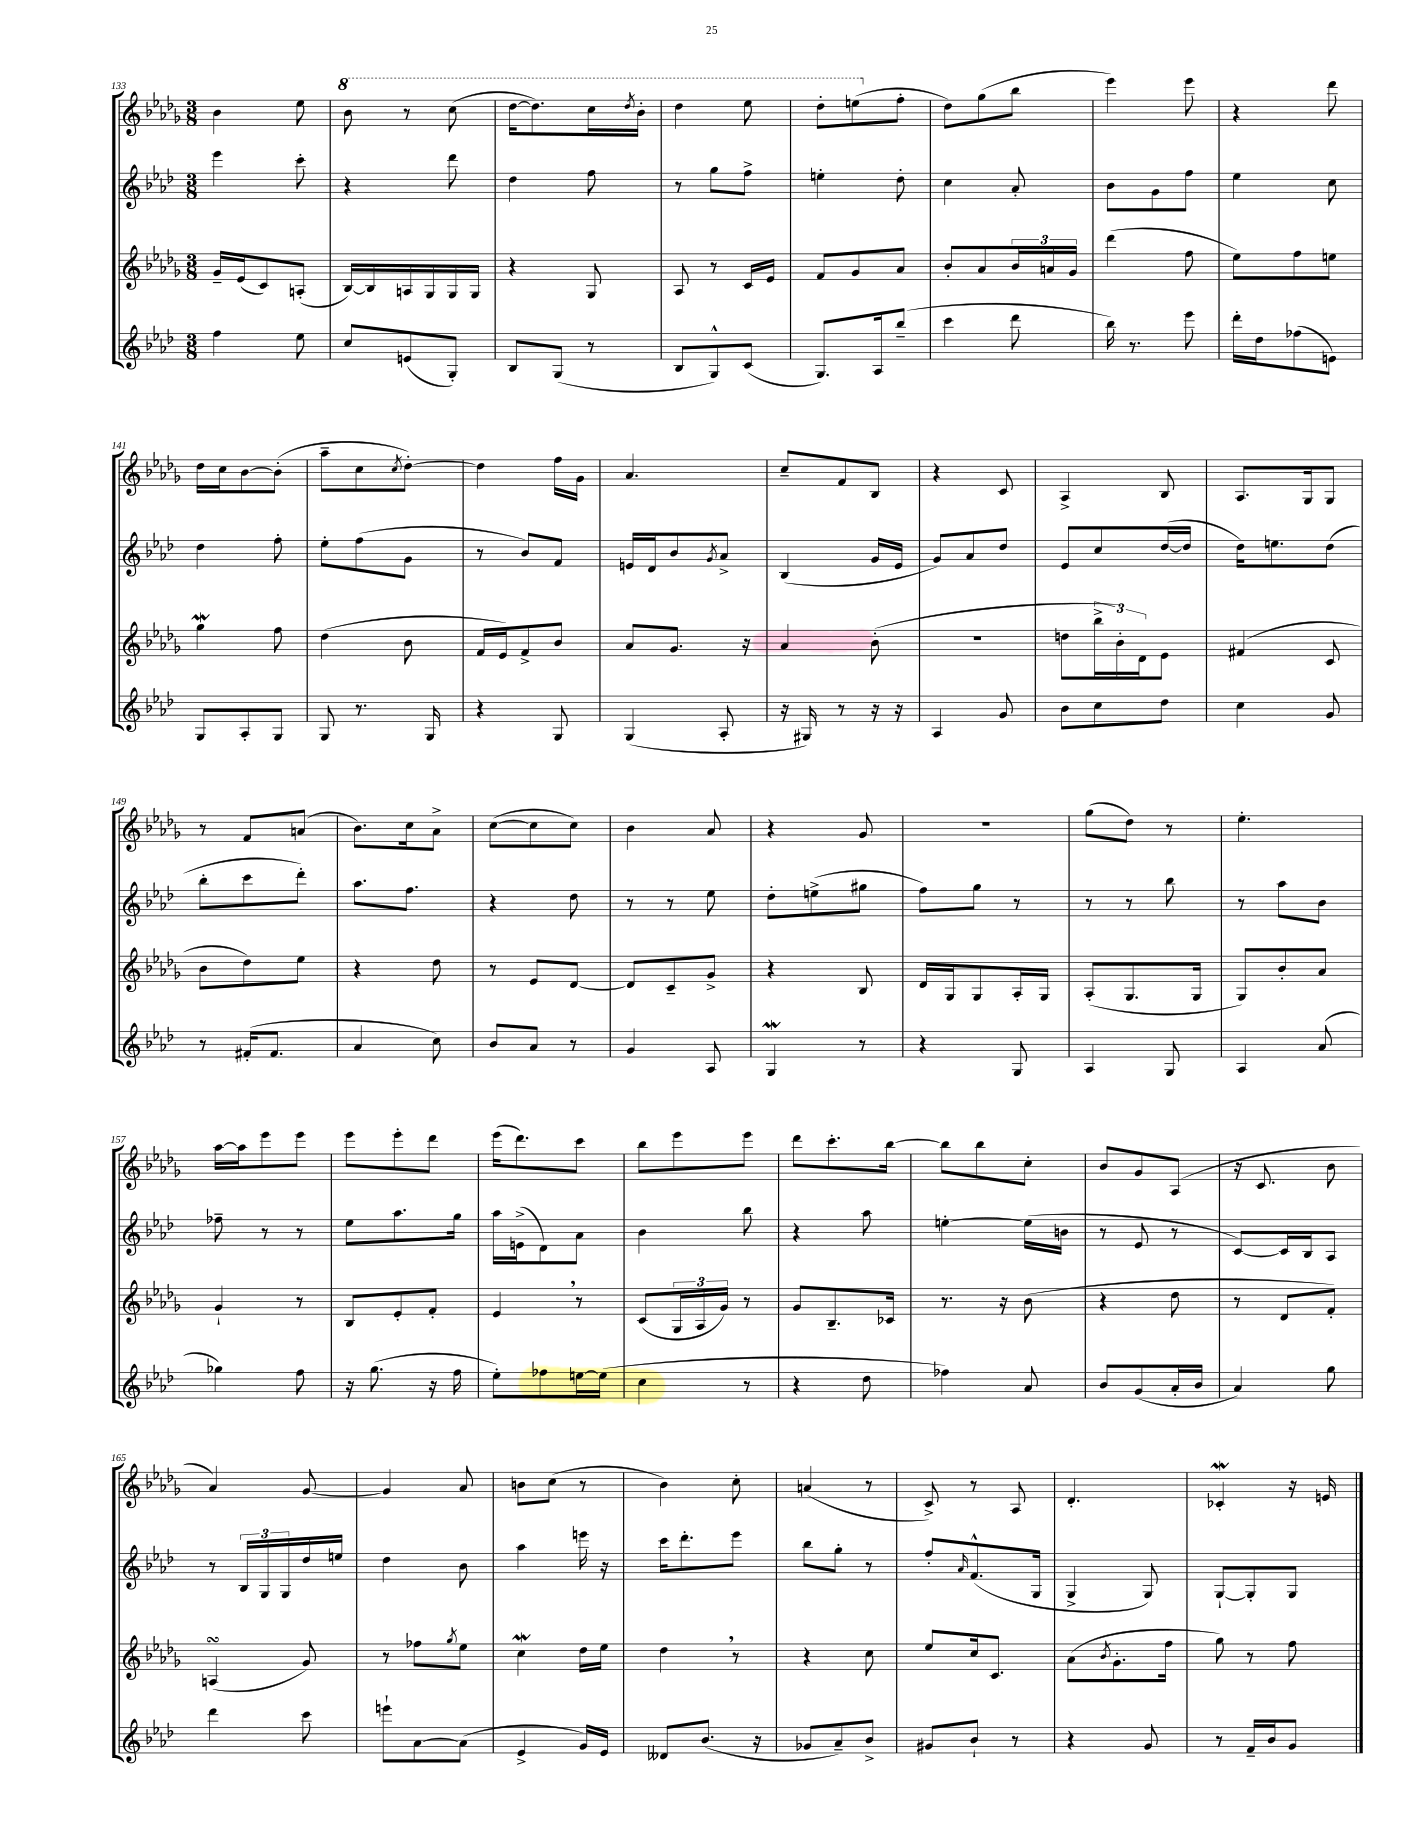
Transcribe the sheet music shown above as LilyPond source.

<<
\new StaffGroup <<
\new Staff = "s0" {
    \clef treble \key des \major \numericTimeSignature \time 3/8
    bes'4 ees''8 |
    \ottava #1 bes''8 r8 c'''8( |
    des'''16~ des'''8.) c'''16 \acciaccatura { des'''8 } bes''16-. |
    des'''4 ees'''8 |
    des'''8-. e'''8( \ottava #0 f''8-. |
    des''8) ges''8( bes''8 |
    ees'''4) ees'''8 |
    r4 des'''8 |
    des''16 c''16 bes'8~ bes'8-.( |
    aes''8-- c''8 \acciaccatura { c''8 } des''8~-.) |
    des''4 f''16 ges'16 |
    aes'4. |
    c''8-- f'8 bes8 |
    r4 c'8 |
    aes4-> bes8 |
    aes8. ges16 ges8 |
    r8 f'8 a'8( |
    bes'8.) c''16 aes'8-> |
    c''8~( c''8 c''8) |
    bes'4 aes'8 |
    r4 ges'8 |
    R4. |
    ges''8( des''8) r8 |
    ees''4.-. |
    aes''16~ aes''16 ees'''8 ees'''8 |
    ees'''8 ees'''8-. des'''8 |
    ees'''16( des'''8.) c'''8 |
    bes''8 ees'''8 ees'''8 |
    des'''8 c'''8.-. bes''16~ |
    bes''8 bes''8 c''8-. |
    bes'8 ges'8 aes8( |
    r16 c'8. bes'8 |
    aes'4) ges'8~ |
    ges'4 aes'8 |
    b'8 c''8( r8 |
    bes'4) c''8-. |
    a'4( r8 |
    c'8->) r8 aes8 |
    des'4.-. |
    ces'4-.\mordent r16 e'16 \bar "|." |
}
\new Staff = "s1" {
    \clef treble \key aes \major \numericTimeSignature \time 3/8
    ees'''4 c'''8-. |
    r4 des'''8 |
    des''4 f''8 |
    r8 g''8 f''8-> |
    e''4-. des''8-. |
    c''4 aes'8-. |
    bes'8 g'8 f''8 |
    ees''4 c''8 |
    des''4 f''8-. |
    ees''8-. f''8( g'8 |
    r8 bes'8) f'8 |
    e'16 des'16 bes'8 \acciaccatura { g'8 } aes'8-> |
    bes4( g'16 ees'16 |
    g'8) aes'8 des''8 |
    ees'8 c''8 des''16~( des''16 |
    des''16) e''8. des''8( |
    bes''8-. c'''8 des'''8-.) |
    aes''8. f''8. |
    r4 des''8 |
    r8 r8 ees''8 |
    des''8-. e''8->( gis''8 |
    f''8) g''8 r8 |
    r8 r8 bes''8 |
    r8 aes''8 bes'8 |
    fes''8-- r8 r8 |
    ees''8 aes''8. g''16 |
    aes''16 e'16->( des'8) aes'8 |
    bes'4 bes''8 |
    r4 aes''8 |
    e''4~-. e''16( b'16 |
    r8 ees'8 r8 |
    c'8~) c'16 bes16 aes8 |
    r8 \tuplet 3/2 { bes16 g16 g16 } des''16 e''16 |
    des''4 bes'8 |
    aes''4 e'''16 r16 |
    c'''16 des'''8.-. ees'''8 |
    bes''8 g''8-. r8 |
    f''8-. \grace { aes'16 } f'8.-^( g16 |
    g4-> g8) |
    g8~-! g8-. g8 \bar "|." |
}
\new Staff = "s2" {
    \clef treble \key des \major \numericTimeSignature \time 3/8
    ges'16-- ees'16( c'8) a8-.( |
    bes16~) bes16 a16 ges16 ges16 ges16 |
    r4 ges8 |
    aes8 r8 c'16 ees'16 |
    f'8 ges'8 aes'8 |
    bes'8-. aes'8 \tuplet 3/2 { bes'16 a'16 ges'16 } |
    des'''4( f''8 |
    ees''8) f''8 e''8 |
    ges''4\mordent f''8 |
    des''4( bes'8 |
    f'16 ees'16) f'8-> bes'8 |
    aes'8 ges'8. r16 |
    aes'4 bes'8-.( |
    R4. |
    d''8 \tuplet 3/2 { bes''16-> bes'16-.) des'16 } ees'8 |
    fis'4( c'8 |
    bes'8 des''8) ees''8 |
    r4 des''8 |
    r8 ees'8 des'8~ |
    des'8 c'8-- ges'8-> |
    r4 bes8 |
    des'16 ges16 ges8 aes16-. ges16 |
    aes8-.( ges8. ges16 |
    ges8) bes'8-. aes'8 |
    ges'4-! r8 |
    bes8 ees'8-. f'8-. |
    ees'4 \breathe r8 |
    c'8( \tuplet 3/2 { ges16 aes16 ges'16) } r8 |
    ges'8 bes8.-- ces'16 |
    r8. r16 bes'8( |
    r4 des''8 |
    r8 des'8 f'8-.) |
    a4\turn( ges'8) |
    r8 fes''8 \acciaccatura { ges''8 } ees''8 |
    c''4\mordent des''16 ees''16 |
    des''4 \breathe r8 |
    r4 c''8 |
    ees''8 c''16 c'8. |
    aes'8( \acciaccatura { bes'8 } ges'8.-. f''16 |
    ges''8) r8 f''8 \bar "|." |
}
\new Staff = "s3" {
    \clef treble \key aes \major \numericTimeSignature \time 3/8
    f''4 ees''8 |
    c''8 e'8( g8-.) |
    bes8 g8( r8 |
    bes8 g8-^) c'8( |
    g8.) aes16 bes''8--( |
    c'''4 des'''8 |
    bes''16) r8. ees'''8 |
    des'''16-. des''16 fes''8( e'8) |
    g8 aes8-. g8 |
    g8 r8. g16 |
    r4 g8 |
    g4( aes8-. |
    r16 gis16) r8 r16 r16 |
    aes4 g'8 |
    bes'8 c''8 des''8 |
    c''4 g'8 |
    r8 fis'16-.( fis'8. |
    aes'4 c''8) |
    bes'8 aes'8 r8 |
    g'4 aes8 |
    g4\mordent r8 |
    r4 g8 |
    aes4 g8 |
    aes4 aes'8( |
    ges''4) f''8 |
    r16 g''8.( r16 f''16 |
    ees''8-.) fes''8 e''16~ e''16( |
    c''4 r8 |
    r4 des''8 |
    fes''4) aes'8 |
    bes'8 g'8( aes'16-. bes'16 |
    aes'4) g''8 |
    des'''4 c'''8 |
    e'''8-! aes'8~ aes'8( |
    ees'4-> g'16) ees'16 |
    deses'8 bes'8.( r16 |
    ges'8 aes'8--) bes'8-> |
    gis'8 bes'8-! r8 |
    r4 g'8 |
    r8 f'16-- bes'16 g'8 \bar "|." |
}
>>
>>
\layout { \context { \Score currentBarNumber = #133 } }
